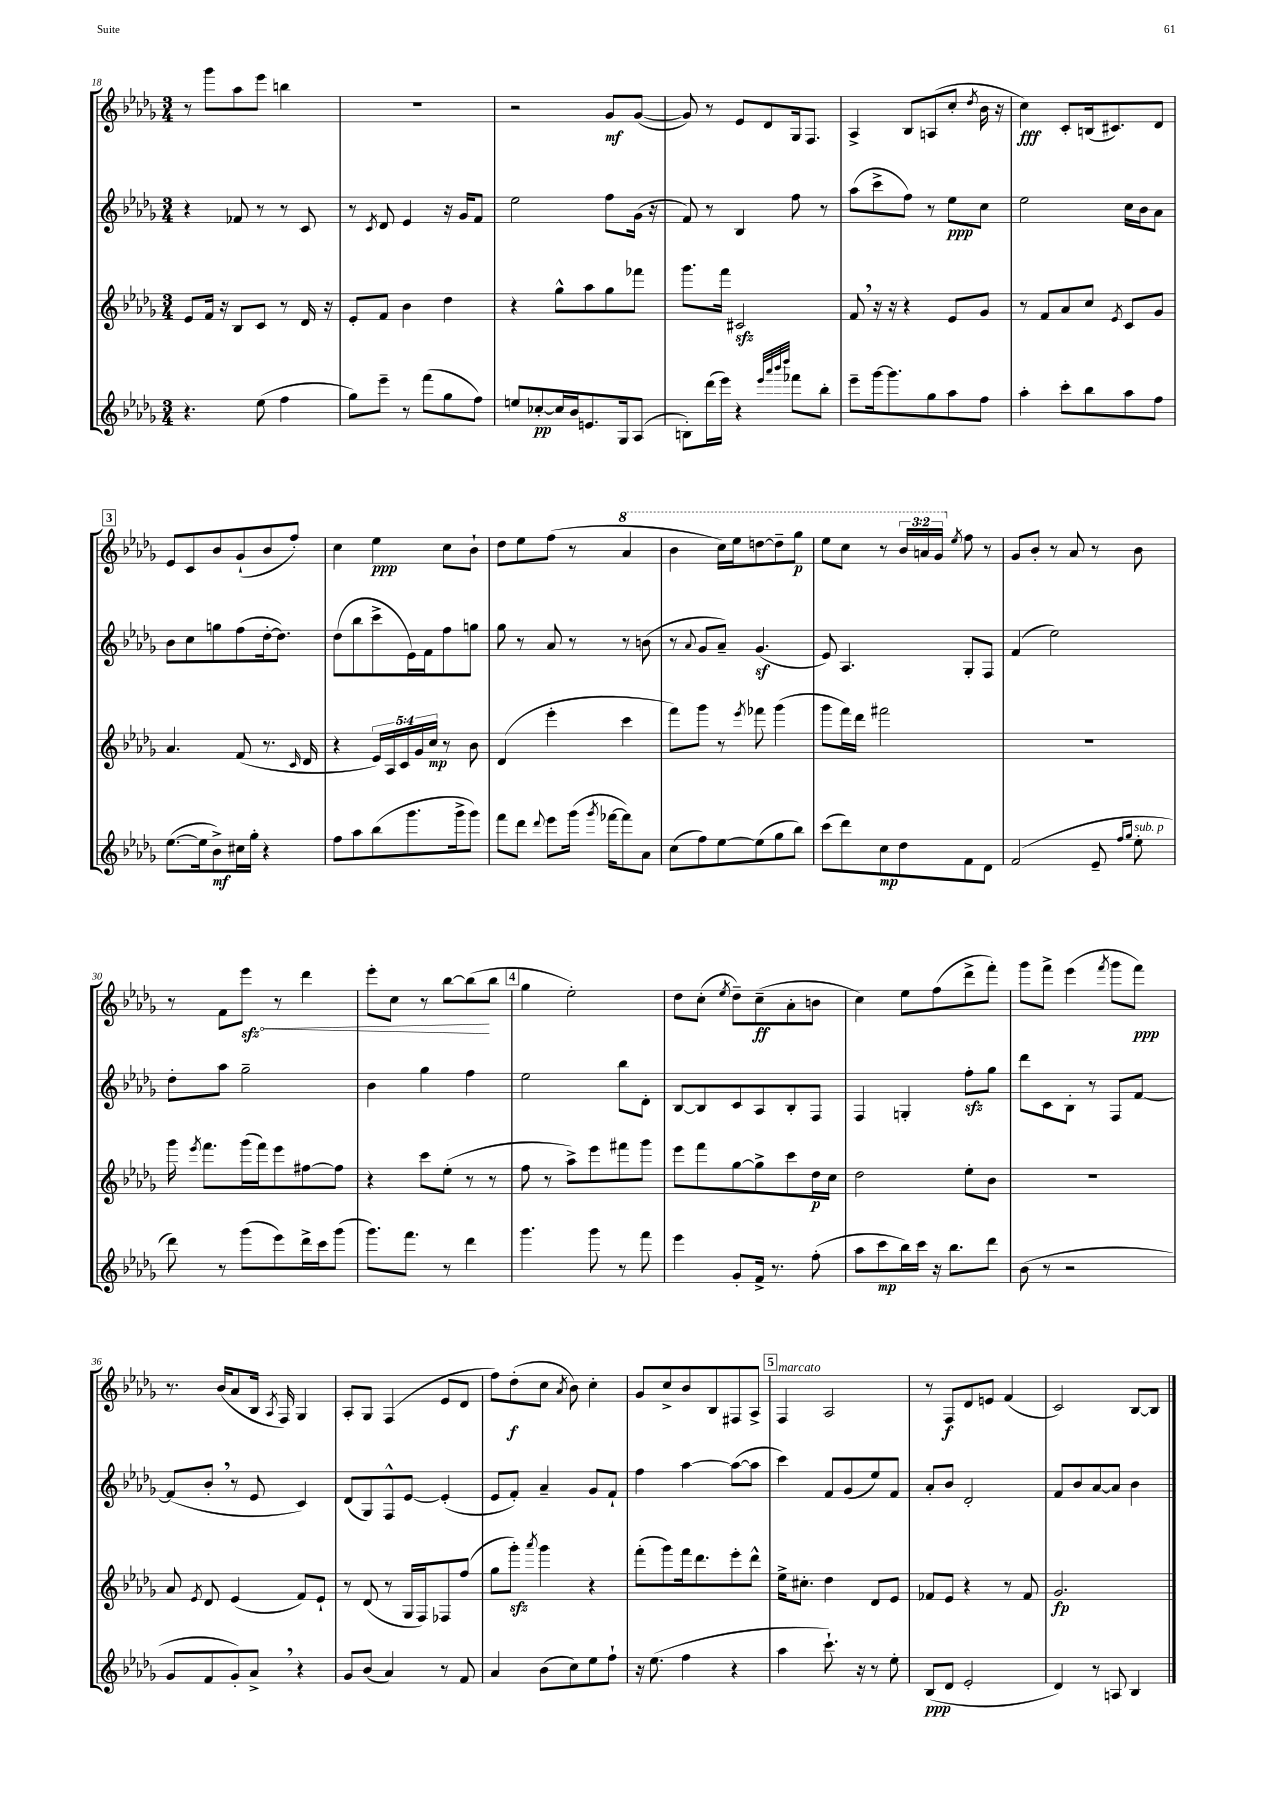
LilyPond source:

<<
\new StaffGroup <<
\new Staff = "s0" {
    \clef treble \key des \major \numericTimeSignature \time 3/4 \override Staff.TupletNumber.text = #tuplet-number::calc-fraction-text
    \autoBeamOff r8 ges'''8[ aes''8 ees'''8] b''4 |
    R2. |
    r2 ges'8[\mf ges'8]~( |
    ges'8) r8 ees'8[ des'8 ges16 f8.] |
    aes4-> bes8[ a8( c''8]-. \acciaccatura { des''8 } bes'16 r16 |
    c''4\fff) c'8[-. b16( cis'8.) des'8] |
    \mark \markup { \box "3" } ees'8[ c'8 bes'8 ges'8-!( bes'8 f''8]-.) |
    c''4 ees''4\ppp c''8[ bes'8]-! |
    des''8[ ees''8 f''8]( r8 \ottava #1 aes''4 |
    bes''4 c'''16[) ees'''16 d'''8~ d'''8-- ges'''8]\p |
    ees'''8[ c'''8] r8 \tuplet 3/2 { bes''16[ a''16 ges''16] \ottava #0 } \acciaccatura { ees''8 } f''8 r8 |
    ges'8[ bes'8]-. r8 aes'8 r8 bes'8 |
    r8 f'8[ \once \override Hairpin.circled-tip = ##t ees'''8]\sfz\< r8 des'''4 |
    ees'''8[-. c''8] r8 bes''8[~ bes''8\!( bes''8] |
    \mark \markup { \box "4" } ges''4 ees''2-.) |
    des''8[ c''8]-.( \acciaccatura { ees''8 } des''8[--) c''8--\ff( aes'8-. b'8] |
    c''4) ees''8[ f''8( des'''8-> f'''8]-.) |
    ges'''8[ f'''8]-> ees'''4( \acciaccatura { f'''8 } ges'''8[ f'''8]\ppp) |
    r8. bes'16[( aes'8 bes16] \acciaccatura { aes8 } f16) ges4 |
    aes8[-. ges8] f4( ees'8[ des'8] |
    f''8[) des''8-.\f( c''8] \acciaccatura { aes'8 } bes'8) c''4-. |
    ges'8[ c''8-> bes'8 bes8 fis8 aes8]-> |
    \mark \markup { \box "5" } f4^\markup { \italic "marcato" } aes2 |
    r8 f8[\f des'8 e'8] f'4( |
    c'2) bes8[~ bes8] \bar "|." |
}
\new Staff = "s1" {
    \clef treble \key des \major \numericTimeSignature \time 3/4
    \autoBeamOff r4 fes'8 r8 r8 c'8 |
    r8 \acciaccatura { c'8 } des'8 ees'4 r16 ges'16[ f'8] |
    ees''2 f''8[ ges'16]( r16 |
    f'8) r8 bes4 f''8 r8 |
    aes''8[( c'''8-> f''8]) r8 ees''8[\ppp c''8] |
    ees''2 c''16[ bes'16 aes'8] |
    \mark \markup { \box "3" } bes'8[ c''8 g''8 f''8( des''16~-. des''8.]) |
    des''8[( bes''8 c'''8-> ees'16) f'16 f''8 g''8] |
    ges''8 r8 aes'8 r8 r8 b'8( |
    r8 \appoggiatura { aes'8 } ges'8[ aes'8]--) ges'4.\sf( |
    ees'8) aes4. ges8[-. f8] |
    f'4( ees''2) |
    des''8[-. aes''8] ges''2-- |
    bes'4 ges''4 f''4 |
    \mark \markup { \box "4" } ees''2 bes''8[ des'8]-. |
    bes8[~ bes8 c'8 aes8 bes8-. f8] |
    f4 g4-. f''8[-.\sfz ges''8] |
    des'''8[ c'8 bes8]-. r8 f8[ f'8]~ |
    f'8[( bes'8]-. \breathe r8 ees'8 c'4) |
    des'8[( ges8) f8-^ ees'8]~ ees'4-.( |
    ees'8[ f'8]-.) aes'4-- ges'8[ f'8]-! |
    f''4 aes''4~ aes''8[~( aes''8] |
    \mark \markup { \box "5" } c'''4) f'8[ ges'8( ees''8) f'8] |
    aes'8[-. bes'8] des'2-. |
    f'8[ bes'8 aes'8~ aes'8] bes'4 \bar "|." |
}
\new Staff = "s2" {
    \clef treble \key des \major \numericTimeSignature \time 3/4 \override Staff.TupletNumber.text = #tuplet-number::calc-fraction-text
    \autoBeamOff ees'8[ f'16] r16 bes8[ c'8] r8 des'16 r16 |
    ees'8[-. f'8] bes'4 des''4 |
    r4 ges''8[-^ aes''8 ges''8 fes'''8] |
    ges'''8.[ f'''16] cis'2\sfz |
    f'8 \breathe r16 r16 r4 ees'8[ ges'8] |
    r8 f'8[ aes'8 c''8] \acciaccatura { ees'8 } c'8[ ges'8] |
    \mark \markup { \box "3" } aes'4. f'8( r8. \grace { c'16 } des'16 |
    r4 \tuplet 5/4 { ees'16[) aes16 c'16 ges'16 c''16]\mp } r8 bes'8 |
    des'4( ees'''4-. c'''4 |
    f'''8[) ges'''8] r8 \acciaccatura { ees'''8 } fes'''8 ges'''4( |
    ges'''8[ f'''16) des'''16] fis'''2 |
    R2. |
    ges'''16 \acciaccatura { ees'''8 } f'''8.[ ges'''16( f'''16) ees'''8 fis''8~ fis''8] |
    r4 c'''8[ ees''8]-.( r8 r8 |
    \mark \markup { \box "4" } f''8 r8 aes''8[->) ees'''8 fis'''8 ges'''8] |
    ees'''8[ f'''8 ges''8~ ges''8-> c'''8 des''16\p c''16] |
    des''2 ees''8[-. bes'8] |
    R2. |
    aes'8 \acciaccatura { ees'8 } des'8 ees'4( f'8[) ees'8]-! |
    r8 des'8( r8 ges16[ f16) fes8 f''8]( |
    ges''8[ ges'''8]-.\sfz) \acciaccatura { aes'''8 } ges'''4 r4 |
    f'''8[-.( ges'''8) f'''16 des'''8. ees'''8-. des'''8]-^ |
    \mark \markup { \box "5" } ees''16[-> cis''8.]-. des''4 des'8[ ees'8] |
    fes'8[ ees'8] r4 r8 fes'8 |
    ges'2.\fp \bar "|." |
}
\new Staff = "s3" {
    \clef treble \key des \major \numericTimeSignature \time 3/4
    \autoBeamOff r4. ees''8( f''4 |
    ges''8[) ees'''8]-- r8 f'''8[( ges''8 f''8]) |
    e''8[ ces''8~-.\pp ces''16 bes'16 e'8. ges16 aes8]( |
    b8[-.) des'''16( ees'''16]) r4 \grace { ees'''32[ aes'''32 bes'''32 des''''32] } fes'''8[ bes''8]-. |
    ees'''8[-- ges'''16~ ges'''8. ges''8 aes''8 f''8] |
    aes''4-. c'''8[-. bes''8 aes''8 f''8] |
    \mark \markup { \box "3" } ees''8.[~( ees''16 bes'8->\mf) cis''16 ges''16]-. r4 |
    f''8[ aes''8 bes''8( ges'''8. ges'''16-> ges'''8]) |
    f'''8[ des'''8] \appoggiatura { des'''8 } ees'''8[ ges'''16]( \acciaccatura { ges'''8 } fes'''16[~ fes'''8) aes'8] |
    c''8[( f''8) ees''8~ ees''8( ges''8 bes''8]) |
    c'''8[( des'''8) c''8\mp des''8 f'8 des'8] |
    f'2( ees'8-- \grace { f''16[ ges''16] } ees''8-.^\markup { \italic "sub. p" } |
    des'''8) r8 ges'''8[( ees'''8) des'''16-> c'''16 ges'''8]( |
    ges'''8.[) f'''8.] r8 des'''4 |
    \mark \markup { \box "4" } ges'''4. ges'''8 r8 f'''8 |
    ees'''4 ges'8[-. f'16]-> r8. f''8-.( |
    aes''8[ c'''8\mp bes''16) c'''16] r16 bes''8.[ des'''8] |
    bes'8( r8 r2 |
    ges'8[ f'8 ges'8-.) aes'8]-> \breathe r4 |
    ges'8[ bes'8]( aes'4) r8 f'8 |
    aes'4 bes'8[( c''8) ees''8 f''8]-! |
    r16 ees''8.( f''4 r4 |
    \mark \markup { \box "5" } aes''4 c'''8.-!) r16 r8 ees''8-. |
    bes8[\ppp( des'8] ees'2-. |
    des'4) r8 a8 bes4 \bar "|." |
}
>>
>>
\layout { \context { \Score currentBarNumber = #18 } }
